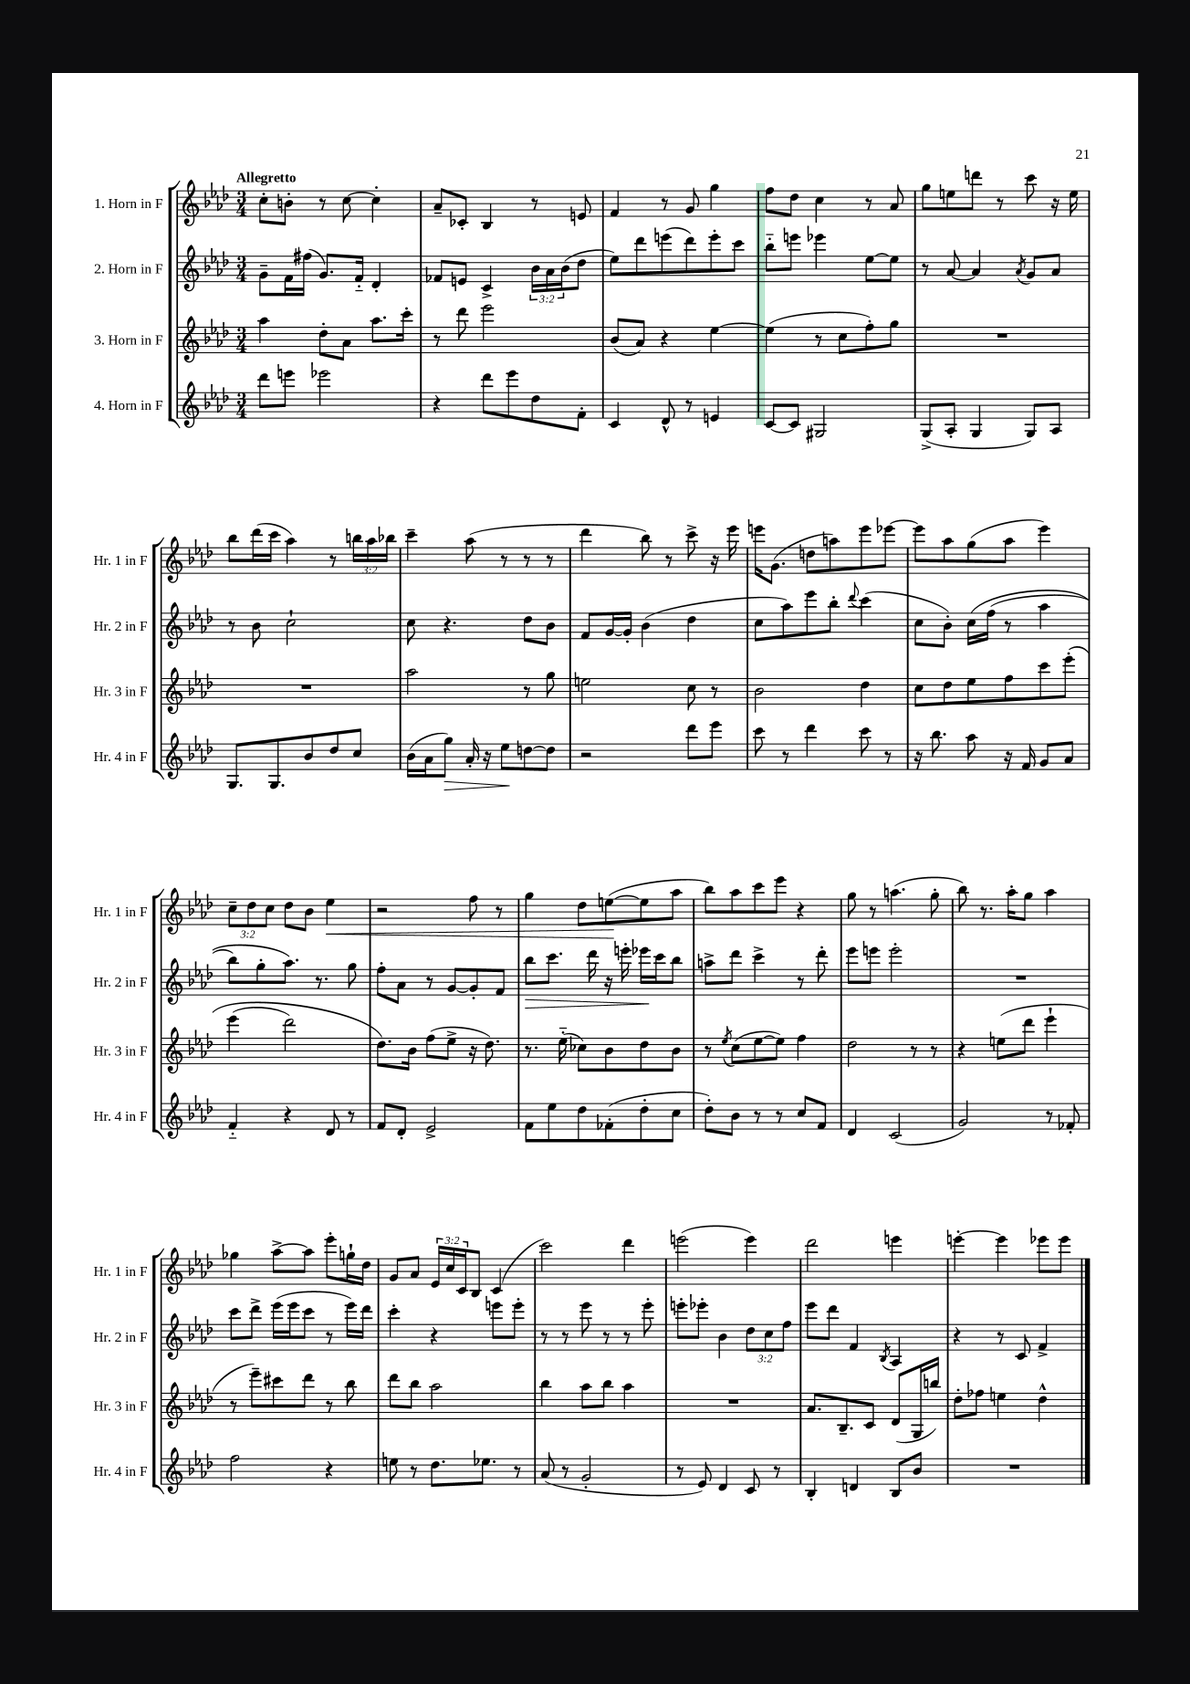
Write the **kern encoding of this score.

**kern	**dynam	**kern	**kern	**dynam	**kern	**dynam
*part4	*part4	*part3	*part2	*part2	*part1	*part1
*staff4	*staff4	*staff3	*staff2	*staff2	*staff1	*staff1
*I"4. Horn in F	*	*I"3. Horn in F	*I"2. Horn in F	*	*I"1. Horn in F	*
*I'Hr. 4 in F	*	*I'Hr. 3 in F	*I'Hr. 2 in F	*	*I'Hr. 1 in F	*
*clefG2	*	*clefG2	*clefG2	*	*clefG2	*
*k[b-e-a-d-]	*	*k[b-e-a-d-]	*k[b-e-a-d-]	*	*k[b-e-a-d-]	*
*M3/4	*	*M3/4	*M3/4	*	*M3/4	*
=1	=1	=1	=1	=1	=1	=1
!	!	!	!	!	!LO:TX:a:B:t=Allegretto	!
8ddd-\L	.	4aa-\	8g~\L	.	8cc'\L	.
8eeen\J	.	.	16f\L	.	8bn'\J	.
.	.	.	(16ff#X\JJ	.	.	.
2eee-X\	.	8dd-'\L	8.g/L)	.	8r	.
.	.	8a-\J	.	.	[8cc\	.
.	.	.	16f/Jk	.	.	.
.	.	8.aa-\L	4d-'/	.	4cc'\]	.
.	.	16ccc'\Jk	.	.	.	.
=2	=2	=2	=2	=2	=2	=2
4r	.	8r	8f-X/L	.	8a-~/L	.
.	.	8ddd-\	8en/J	.	8c-X'/J	.
8ddd-\L	.	2eee-\	4c^/	.	4B-/	.
8eee-\	.	.	.	.	.	.
8dd-\	.	.	24b-\LL	.	8r	.
.	.	.	24a-\	.	.	.
.	.	.	(24b-\J	.	.	.
8f'\J	.	.	8dd-\J	.	8en/	.
=3	=3	=3	=3	=3	=3	=3
4c/	.	(8b-/L	8ee-\L)	.	4f/	.
.	.	8a-/J)	8ddd-\	.	.	.
8d-^^/	.	4r	(8eeen\	.	8r	.
8r	.	.	8ddd-\)	.	8g/	.
4en/	.	[4ee-\	8eee'\	.	4gg\	.
.	.	.	8ccc\J	.	.	.
=4	=4	=4	=4	=4	=4	=4
[8c/L	.	(4ee-\]	8bb-\L	.	8ff\L	.
8c/J]	.	.	8eeen\J	.	8dd-\J	.
2G#X/	.	8r	4eee-X\	.	4cc\	.
.	.	8cc\L	.	.	.	.
.	.	8ff'\)	[8ee-\L	.	8r	.
.	.	8gg\J	8ee-\J]	.	8a-/	.
=5	=5	=5	=5	=5	=5	=5
(8G^/L	.	2.r	8r	.	8gg\L	.
8A-'/J	.	.	[8a-/	.	8een\	.
4G/	.	.	4a-/]	.	8dddn\J	.
.	.	.	.	.	8r	.
.	.	.	8qa-/	.	.	.
8G/L)	.	.	8g/L	.	8ccc\	.
8A-/J	.	.	8a-/J	.	16r	.
.	.	.	.	.	16ee\	.
!!LO:LB:g=z
=6	=6	=6	=6	=6	=6	=6
8.G/L	.	2.r	8r	.	8bb-\L	.
.	.	.	8b-\	.	(16ddd-\L	.
8.G/	.	.	.	.	16ccc\JJ	.
.	.	.	2cc`\	.	4aa-\)	.
8b-/	.	.	.	.	.	.
8dd-/	.	.	.	.	8r	.
8cc/J	.	.	.	.	24bbn\LL	.
.	.	.	.	.	24aa-\	.
.	.	.	.	.	24bb-X\JJ	.
=7	=7	=7	=7	=7	=7	=7
(16b-\LL	.	2aa-\	8cc\	.	4ccc~\	.
16a-\J	.	.	.	.	.	.
!	!LO:HP:b	!	!	!	!	!
8gg\J)	>	.	4.r	.	.	.
16a-'/	.	.	.	.	(8aa-\	.
16r	.	.	.	.	.	.
8ee-\L	.	.	.	.	8r	.
[8ddn\	]	8r	8dd-\L	.	8r	.
8dd\J]	.	8gg\	8b-\J	.	8r	.
=8	=8	=8	=8	=8	=8	=8
2r	.	2een\	8f/L	.	4ddd-\	.
.	.	.	[16g/L	.	.	.
.	.	.	16g'/JJ]	.	.	.
.	.	.	(4b-\	.	8bb-\)	.
.	.	.	.	.	8r	.
8ddd-\L	.	8cc\	4dd-\	.	8ccc^\	.
8eee-\J	.	8r	.	.	16r	.
.	.	.	.	.	16eee-\	.
=9	=9	=9	=9	=9	=9	=9
8ccc\	.	2b-\	8cc\L	.	16eeen\KL	.
.	.	.	.	.	(8.g\J	.
8r	.	.	8aa-\)	.	.	.
4ddd-\	.	.	8eee-\	.	8ddn\L	.
.	.	.	8bb-'\J	.	8aan\)	.
.	.	.	8qqddd-/	.	.	.
8ccc\	.	4dd-\	(4ccc\	.	8eee\	.
8r	.	.	.	.	[8eee-X\J	.
=10	=10	=10	=10	=10	=10	=10
16r	.	8cc\L	8cc\L	.	8eee-\L]	.
8.bb-\	.	.	.	.	.	.
.	.	8dd-\	8b-'\J)	.	8aa-\	.
8aa-\	.	8ee-\	(16cc\LL	.	(8gg\	.
.	.	.	(16ff\JJ	.	.	.
16r	.	8ff\	8r	.	8aa-\J	.
16f/	.	.	.	.	.	.
8g/L	.	8ccc\	4aa-\	.	4eee-\)	.
8a-/J	.	(8eee-'\J	.	.	.	.
!!LO:LB:g=z
=11	=11	=11	=11	=11	=11	=11
4f/	.	(4eee-\	8bb-\L)	.	12cc~\L	.
.	.	.	.	.	12dd-\	.
.	.	.	8gg'\	.	.	.
.	.	.	.	.	12cc\J	.
4r	.	2ddd-\)	8.aa-\J)	.	8dd-\L	.
.	.	.	.	.	8b-\J	.
.	.	.	8.r	.	.	.
!	!	!	!	!	!	!LO:HP:b
8d-/	.	.	.	.	4ee-\	<
8r	.	.	8gg\	.	.	.
=12	=12	=12	=12	=12	=12	=12
8f/L	.	8.dd-\L)	8ff'\L	.	2r	.
8d-'/J	.	.	8a-\J	.	.	.
.	.	16b-\Jk	.	.	.	.
2e-^/	.	(8ff\L	8r	.	.	.
.	.	8ee-^\J	[8g/L	.	.	.
.	.	16r	8g'/]	.	8ff\	.
.	.	8.dd-\)	.	.	.	.
.	.	.	8f/J	.	8r	.
=13	=13	=13	=13	=13	=13	=13
!	!	!	!	!LO:HP:b	!	!
8f\L	.	8.r	8bb-\L	>	4gg\	.
8ee-\	.	.	8.ccc\J	.	.	.
.	.	(16ee-\	.	.	.	.
8dd-\	.	8cc-X\L)	.	.	8dd-\L	.
.	.	.	16ddd-\	.	.	.
(8f-X'\	.	8b-\	16r	.	([8een\	.
.	.	.	16eeen'\	.	.	.
8dd-'\	.	8dd-\	16eee-X\LL	.	8ee\]	[
.	.	.	16ccc\J	]	.	.
8cc\J	.	8b-\J	8bb-\J	.	8aa-\J	.
=14	=14	=14	=14	=14	=14	=14
8dd-'\L)	.	8r	8aan^\L	.	8bb-\L)	.
.	.	8qee-/	.	.	.	.
8b-\J	.	(8cc\L	8ddd-\J	.	8aa-\	.
8r	.	[8ee-\	4ccc^\	.	8ccc\	.
8r	.	8ee-\J])	.	.	8eee-\J	.
8cc/L	.	4ff\	8r	.	4r	.
8f/J	.	.	8ddd-'\	.	.	.
=15	=15	=15	=15	=15	=15	=15
4d-/	.	2dd-\	8eee-\L	.	8gg\	.
.	.	.	8eeen\J	.	8r	.
(2c/	.	.	2eee'\	.	(4.aan\	.
.	.	8r	.	.	.	.
.	.	8r	.	.	8gg'\	.
=16	=16	=16	=16	=16	=16	=16
2g/)	.	4r	2.r	.	8bb-\)	.
.	.	.	.	.	8.r	.
.	.	(8een\L	.	.	.	.
.	.	.	.	.	16aa-'\KL	.
.	.	8ddd-\J	.	.	8gg\J	.
8r	.	4eee-`\	.	.	4aa-\	.
8f-X'/	.	.	.	.	.	.
!!LO:LB:g=z
=17	=17	=17	=17	=17	=17	=17
2ff\	.	8r	8ccc\L	.	4gg-X\	.
.	.	8eee-~\L)	8ddd-^\J	.	.	.
.	.	8ccc#X\	(16eee-\LL	.	[8aa-^\L	.
.	.	.	16eee-\J	.	.	.
.	.	8ddd-\J	8ccc\J	.	8aa-\J]	.
4r	.	8r	8r	.	8eee-'\L	.
.	.	8bb-\	16eee-\LL)	.	16ggn`\L	.
.	.	.	16ddd-\JJ	.	16dd-\JJ	.
=18	=18	=18	=18	=18	=18	=18
8een\	.	8ddd-\L	4ccc'\	.	8g/L	.
8r	.	8bb-\J	.	.	8a-/J	.
8.dd-\L	.	2aa-\	4r	.	24e-/LL	.
.	.	.	.	.	24cc/	.
.	.	.	.	.	24c/J	.
.	.	.	.	.	8B-/J	.
8.ee-X\J	.	.	.	.	.	.
.	.	.	8eeen\L	.	(4c/	.
8r	.	.	8eee'\J	.	.	.
=19	=19	=19	=19	=19	=19	=19
(8a-/	.	4bb-\	8r	.	2ccc\)	.
8r	.	.	8r	.	.	.
2g'/	.	8aa-\L	8eee-\	.	.	.
.	.	8bb-\J	8r	.	.	.
.	.	4aa-\	8r	.	4ddd-\	.
.	.	.	8eee-'\	.	.	.
=20	=20	=20	=20	=20	=20	=20
8r	.	2.r	8eeen'\L	.	(2eeen\	.
8e-/)	.	.	8eee-X'\J	.	.	.
4d-/	.	.	4b-\	.	.	.
8c/	.	.	12dd-\L	.	4eee\)	.
.	.	.	12cc\	.	.	.
8r	.	.	.	.	.	.
.	.	.	12ff\J	.	.	.
=21	=21	=21	=21	=21	=21	=21
4B-'/	.	8.a-/L	8eee-\L	.	2ddd-\	.
.	.	.	8ddd-\J	.	.	.
.	.	8.B-~/	.	.	.	.
4dn/	.	.	4f/	.	.	.
.	.	8c/J	.	.	.	.
.	.	.	8qB-/	.	.	.
8B-/L	.	(8d-/L	4A-/	.	4eeen\	.
8b-/J	.	16G/L	.	.	.	.
.	.	16bbn/JJ)	.	.	.	.
=22	=22	=22	=22	=22	=22	=22
2.r	.	8dd-'\L	4r	.	[4eeen'\	.
.	.	8ff-X\J	.	.	.	.
.	.	4een\	8r	.	4eee\]	.
.	.	.	8c/	.	.	.
.	.	4dd-^^\	4f^/	.	8eee-X\L	.
.	.	.	.	.	8eee-\J	.
==	==	==	==	==	==	==
*-	*-	*-	*-	*-	*-	*-
